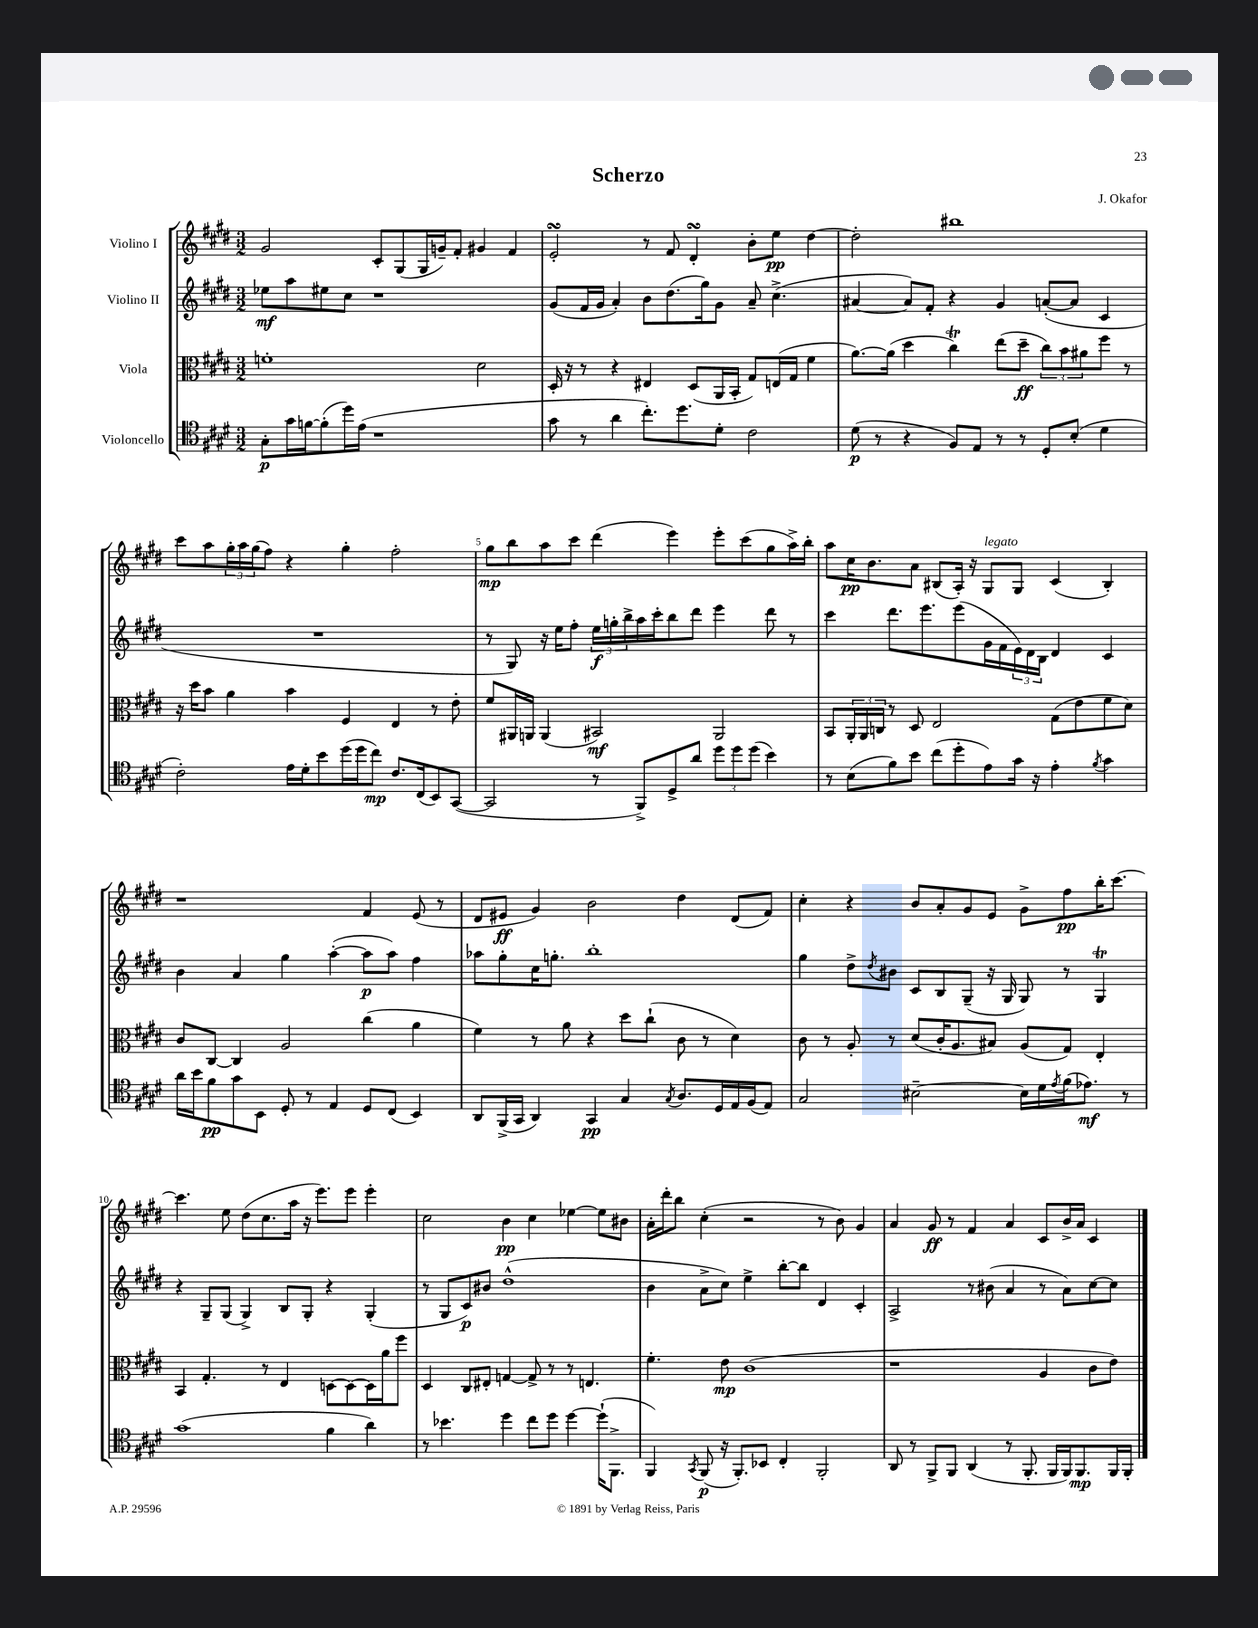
\header { title = "Scherzo" composer = "J. Okafor" }
<<
\new StaffGroup <<
\new Staff = "s0" \with { instrumentName = "Violino I" } {
    \clef treble \key e \major \numericTimeSignature \time 3/2
    gis'2 cis'8-. gis8( gis16 g'16--) fis'8-. gis'4 fis'4 |
    e'2-.\turn r8 fis'8 dis'4-.\turn b'8-. e''8\pp dis''4~ |
    dis''2-. bis''1 |
    cis'''8 a''8 \tuplet 3/2 { gis''16-. a''16 gis''16( } fis''8) r4 gis''4-. fis''2-. |
    gis''8\mp b''8 a''8 cis'''8 dis'''4( e'''4) e'''8-. cis'''8( gis''8 a''16->) b''16-. |
    a''8 cis''16\pp b'8. a'8 bis8( a16-.) r16 gis8^\markup { \italic "legato" } gis8 cis'4( bis4-.) |
    r1 fis'4 e'8( r8 |
    dis'8 eis'8\ff gis'4) b'2 dis''4 dis'8( fis'8) |
    cis''4-. r4 b'8 a'8-. gis'8 e'8 gis'8-> fis''8\pp b''16-. cis'''8.~ |
    cis'''4. e''8 dis''8( cis''8. a''16 r16 e'''8.) e'''8 e'''4-. |
    cis''2 b'4\pp cis''4 ees''4~ ees''8 bis'8 |
    a'16-. dis'''16-. b''8 cis''4-.( r2 r8 b'8) gis'4 |
    a'4 gis'8\ff r8 fis'4 a'4 cis'8 b'16-> a'16 cis'4 \bar "|." |
}
\new Staff = "s1" \with { instrumentName = "Violino II" } {
    \clef treble \key e \major \numericTimeSignature \time 3/2
    ees''8\mf a''8 eis''8 cis''8 r1 |
    gis'8( fis'16 gis'16 a'4-.) b'8 dis''8.( gis''16) gis'8 a'8-- cis''4.->( |
    ais'4~ ais'8) fis'8-. r4 gis'4 a'8~-.( a'8 cis'4 |
    R1. |
    r8 gis8) r16 e''16 fis''8-. \tuplet 3/2 { e''16\f g''16-. b''16-> } a''16 cis'''16-. b''8 dis'''8 e'''4 dis'''8 r8 |
    cis'''4 dis'''8. e'''8. e'''8( gis'16 fis'16 \tuplet 3/2 { e'16) dis'16 b16 } dis'4 cis'4 |
    b'4 a'4 gis''4 a''4~-.( a''8\p a''8) fis''4 |
    aes''8 gis''8-. cis''16 g''8.-. b''1-. |
    gis''4 dis''8-> \acciaccatura { dis''8 } bis'8 cis'8 b8 gis8--( r16 gis16 gis8) r8 gis4\trill |
    r4 gis8-- gis8( gis4->) b8 gis8-. r4 gis4-.( |
    r8 gis8 cis'8\p) bis'8 dis''1-^( |
    b'4 a'8-> cis''8) e''4-> b''8~-. b''8 dis'4 cis'4-. |
    a2-> r8 bis'8( a'4 r8 a'8) cis''8~ cis''8 \bar "|." |
}
\new Staff = "s2" \with { instrumentName = "Viola" } {
    \clef alto \key e \major \numericTimeSignature \time 3/2
    f'1-. dis'2 |
    dis16-. r16 r8 r4 eis4 dis8( a,16 b,16-. gis8) e16( gis16 fis'4 |
    a'8.~) a'16( dis''4 cis''4\trill) e''8( dis''8--\ff \tuplet 3/2 { cis''8) b'8 ais'8 } fis''8 r8 |
    r16 dis''16 b'8 a'4 b'4 fis4 e4 r8 e'8-. |
    fis'8 ais,16 a,16 a,4( bis,2\mf) a,2 |
    b,8 \tuplet 3/2 { a,16-. a,16 c16 } r8 dis8 e2 gis8( e'8 fis'8 dis'8) |
    cis'8 cis8~ cis4 a2 cis''4( a'4 |
    fis'4) r8 a'8 r4 dis''8 cis''8-!( cis'8 r8 dis'4) |
    cis'8 r8 a8-. r8 dis'8( cis'16-. a8. bis8) a8( gis8) e4-. |
    b,4 gis4.-. r8 e4 d8~ d8~ d16 a'16 fis''8 |
    dis4 cis8 eis8-. g4~ g8-> r8 r8 e4. |
    fis'4.-. e'8\mp cis'1( |
    r1 a4 cis'8 e'8) \bar "|." |
}
\new Staff = "s3" \with { instrumentName = "Violoncello" } {
    \clef tenor \key e \major \numericTimeSignature \time 3/2
    gis8-.\p gis'16 f'16~ f'8-.( dis''16) e'16( r1 |
    gis'8 r8 a'4 cis''8.-.) dis''8. dis'8-. cis'2 |
    dis'8\p( r8 r4 fis8) e8 r8 r8 dis8-. b8-.( dis'4 |
    cis'2-.) e'16 dis'16-. b'8 dis''16( dis''16 cis''8\mp) cis'8. cis16( b,8) gis,8~( |
    gis,2 r8 fis,8->) dis8-> a'8 \tuplet 3/2 { dis''8 dis''8 dis''8( } b'4) |
    r8 b8( fis'8) b'8 cis''8( dis''8-. e'8) gis'16 r16 e'4-. \acciaccatura { fis'8 } gis'4 |
    a'16 b'16 fis'8\pp gis'8 b,8 dis8-. r8 e4 dis8 cis8( b,4) |
    a,8 fis,16->( gis,16 a,4) gis,4\pp gis4 \acciaccatura { gis8 } a8. dis16 e16 fis16( e8) |
    gis2 bis2~-- bis16 dis'16 \acciaccatura { e'8 } fis'16( ees'8.\mf) r8 |
    gis'1( fis'4 a'4) |
    r8 bes'4. dis''4 cis''8 dis''8 dis''4~ dis''16-!( fis,8.-> |
    fis,4) \acciaccatura { gis,8 } fis,8\p( r16 fis,8.-.) bes,8 cis4-. fis,2-. |
    a,8 r8 fis,8-> fis,8 a,4( r8 fis,8.-. fis,16 fis,16) fis,8.\mp fis,16 fis,16-. \bar "|." |
}
>>
>>
\layout { \context { \Score \override BarNumber.break-visibility = ##(#f #t #t) barNumberVisibility = #(every-nth-bar-number-visible 5) } }
